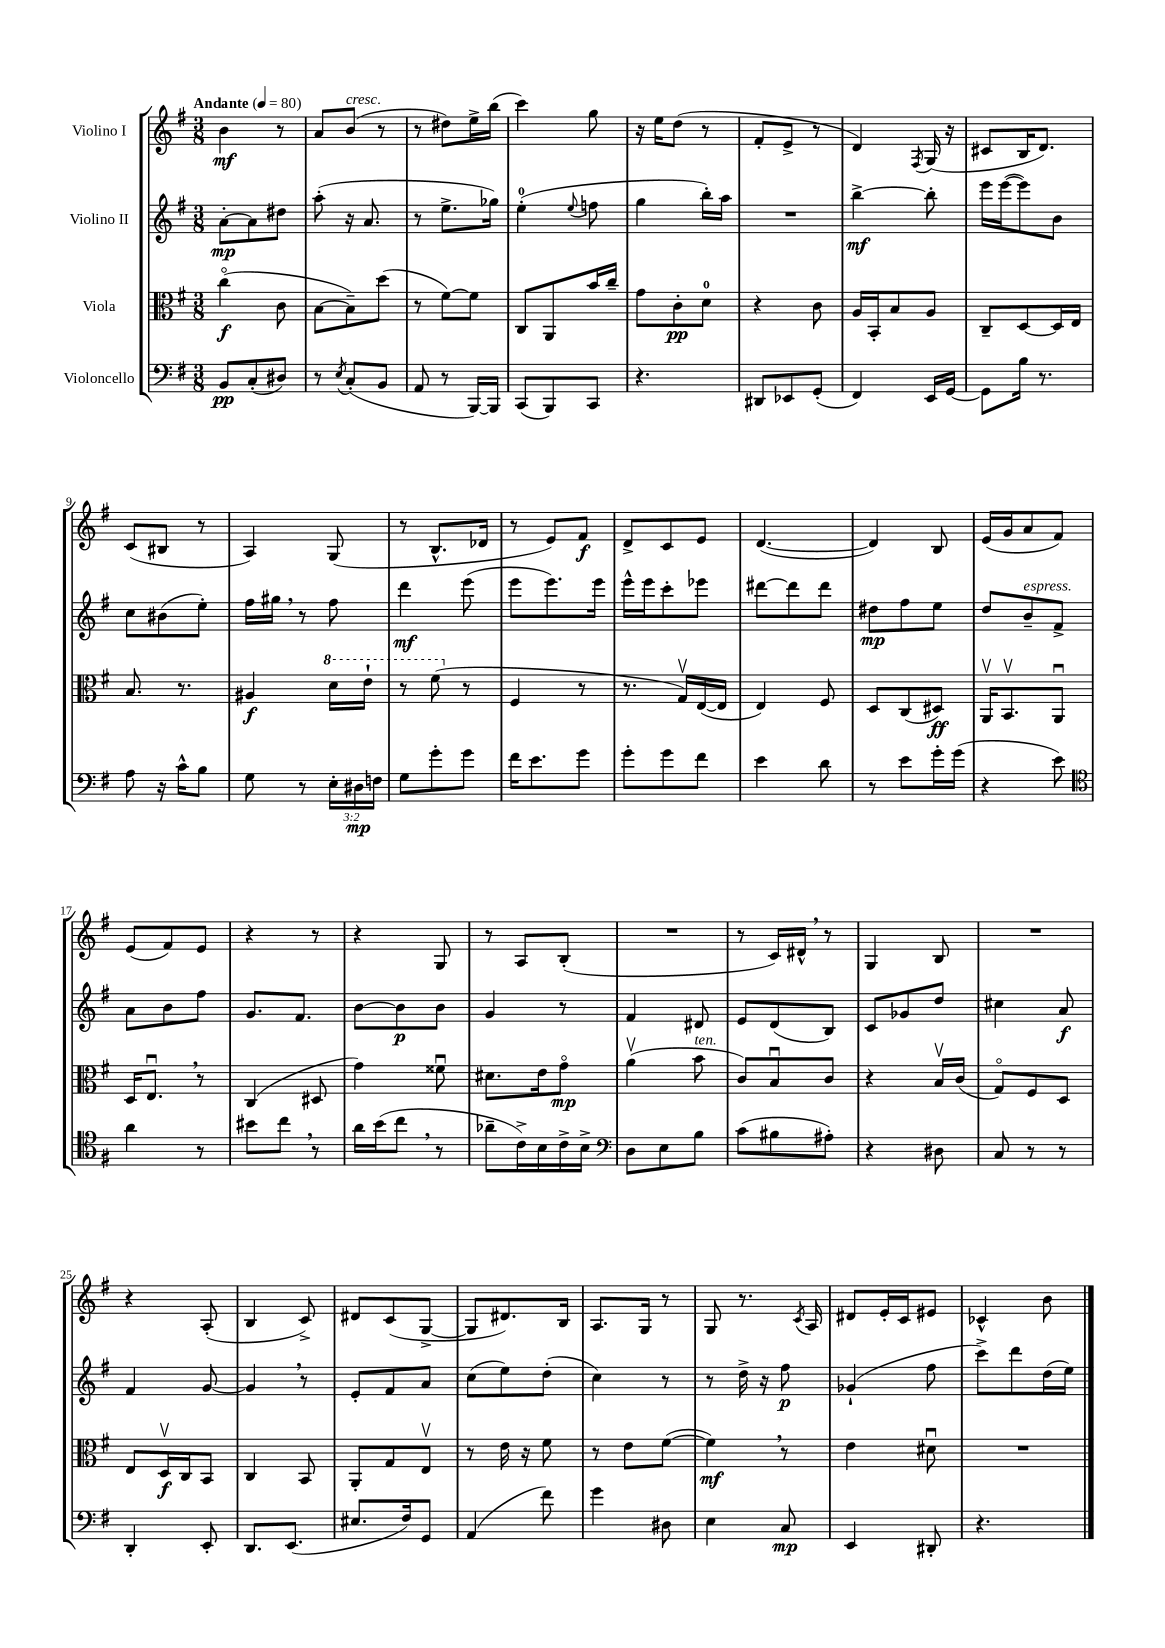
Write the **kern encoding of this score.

**kern	**kern	**kern	**kern
*staff4	*staff3	*staff2	*staff1
*clefF4	*clefC3	*clefG2	*clefG2
*k[f#]	*k[f#]	*k[f#]	*k[f#]
*M3/8	*M3/8	*M3/8	*M3/8
*MM80	*MM80	*MM80	*MM80
8BB	(4cco	[8a'	4b
(8C'	.	8a]	.
8D#)	8c	8dd#	8r
=	=	=	=
8r	[8B	(8aa'	8a
8qE	.	.	.
(8C'	8B~])	16r	(8b
.	.	8.a	.
8BB	(8dd	.	8r
=	=	=	=
8AA	8r	8r	8r
8r	[8f#)	8.ee^	8dd#)
[16BBB)	8f#]	.	16ee^
16BBB]	.	16gg-)	(16bb
=	=	=	=
(8CC	8C	(4ee'	4ccc)
8BBB)	8AA	.	.
.	.	8qqee	.
8CC	16b	8ff	8gg
.	16cc~	.	.
=	=	=	=
4.r	8g	4gg	16r
.	.	.	16ee
.	8c'	.	(8dd
.	8d	16bb')	8r
.	.	16aa	.
=	=	=	=
8DD#	4r	4.r	8f#'
8EE-	.	.	8e^
(8GG'	8c	.	8r
=	=	=	=
4FF#)	16A	[4bb^	4d)
.	16BB'	.	.
.	8B	.	.
.	.	.	8qF#
16EE	8A	8bb']	(16G
[16GG	.	.	16r
=	=	=	=
8GG]	8C~	16eee	8c#
.	.	([16eee	.
16B	[8D	8eee])	16B
8.r	.	.	8.d)
.	16D]	8b	.
.	16E	.	.
=	=	=	=
8A	8.B	8cc	(8c
16r	.	(8b#	8B#
16c^^	8.r	.	.
8B	.	8ee')	8r
=	=	=	=
8G	4A#	16ff#	4A)
.	.	16gg#	.
8r	.	8r	.
24E'	16dd	8ff#	(8G
24D#	.	.	.
.	16ee`	.	.
24F	.	.	.
=	=	=	=
8G	8r	4ddd	8r
8g'	(8ff#	.	8.B^^
8g	8r	(8eee	.
.	.	.	16d-
=	=	=	=
16f#	4F#	8eee	8r
8.e	.	.	.
.	.	8.eee)	8e)
8g	8r	.	8f#
.	.	16eee	.
=	=	=	=
8g'	8.r	16eee^^	8d^
.	.	16eee	.
8g	.	8ccc'	8c
.	16Gv)	.	.
8f#	([16E	8eee-	8e
.	16E]	.	.
=	=	=	=
4e	4E)	[8ddd#	([4.d
.	.	8ddd#]	.
8d	8F#	8ddd#	.
=	=	=	=
8r	8D	8dd#	4d])
8e	(8C	8ff#	.
16g'	8D#)	8ee	8B
(16g	.	.	.
=	=	=	=
4r	16AAv	8dd	(16e
.	8.BBv	.	16g
.	.	8b~	8a
8e)	8AAu	8f#^	8f#)
=	=	=	=
*clefC4	*	*	*
4a	16D	8a	(8e
.	8.Eu	.	.
.	.	8b	8f#)
8r	8r	8ff#	8e
=	=	=	=
8b#	(4C	8.g	4r
8cc	.	.	.
.	.	8.f#	.
8r	8D#	.	8r
=	=	=	=
16a	4g)	[8b	4r
(16b	.	.	.
8cc	.	8b]	.
8r	8f##u	8b	8G
=	=	=	=
8a-~	8.d#	4g	8r
16c^)	.	.	8A
16B	16e	.	.
16c^	8go	8r	(8B'
16B^	.	.	.
=	=	=	=
*clefF4	*	*	*
8D	(4av	4f#	4.r
8E	.	.	.
8B	8b	8d#	.
=	=	=	=
(8c	8c)	8e	8r
8B#	8Bu	(8d	16c)
.	.	.	16d#^^
8A#')	8c	8B)	8r
=	=	=	=
4r	4r	8c	4G
.	.	8g-	.
8D#	16Bv	8dd	8B
.	(16c	.	.
=	=	=	=
8C	8Go)	4cc#	4.r
8r	8F#	.	.
8r	8D	8a	.
=	=	=	=
4DD'	8E	4f#	4r
.	16Dv	.	.
.	16C	.	.
8EE'	8BB	[8g	(8A'
=	=	=	=
8.DD	4C	4g]	4B
(8.EE	.	.	.
.	8BB	8r	8c^)
=	=	=	=
8.E#	8AA'	8e'	8d#
.	8G	8f#	(8c
16F#)	.	.	.
8GG	8Ev	8a	[8G^
=	=	=	=
(4AA	8r	(8cc	8G]
.	16e	8ee)	8.d#)
.	16r	.	.
8f#)	8f#	(8dd'	.
.	.	.	16B
=	=	=	=
4g	8r	4cc)	8.A
.	8e	.	.
.	.	.	16G
8D#	([8f#	8r	8r
=	=	=	=
4E	4f#])	8r	8G
.	.	16dd^	8.r
.	.	16r	.
8C	8r	8ff#	.
.	.	.	8qc
.	.	.	16A
=	=	=	=
4EE	4e	(4g-`	8d#
.	.	.	16e'
.	.	.	16c
8DD#'	8d#u	8ff#	8e#
=	=	=	=
4.r	4.r	8ccc^)	4c-^^
.	.	8ddd	.
.	.	(16dd	8b
.	.	16ee)	.
==	==	==	==
*-	*-	*-	*-
